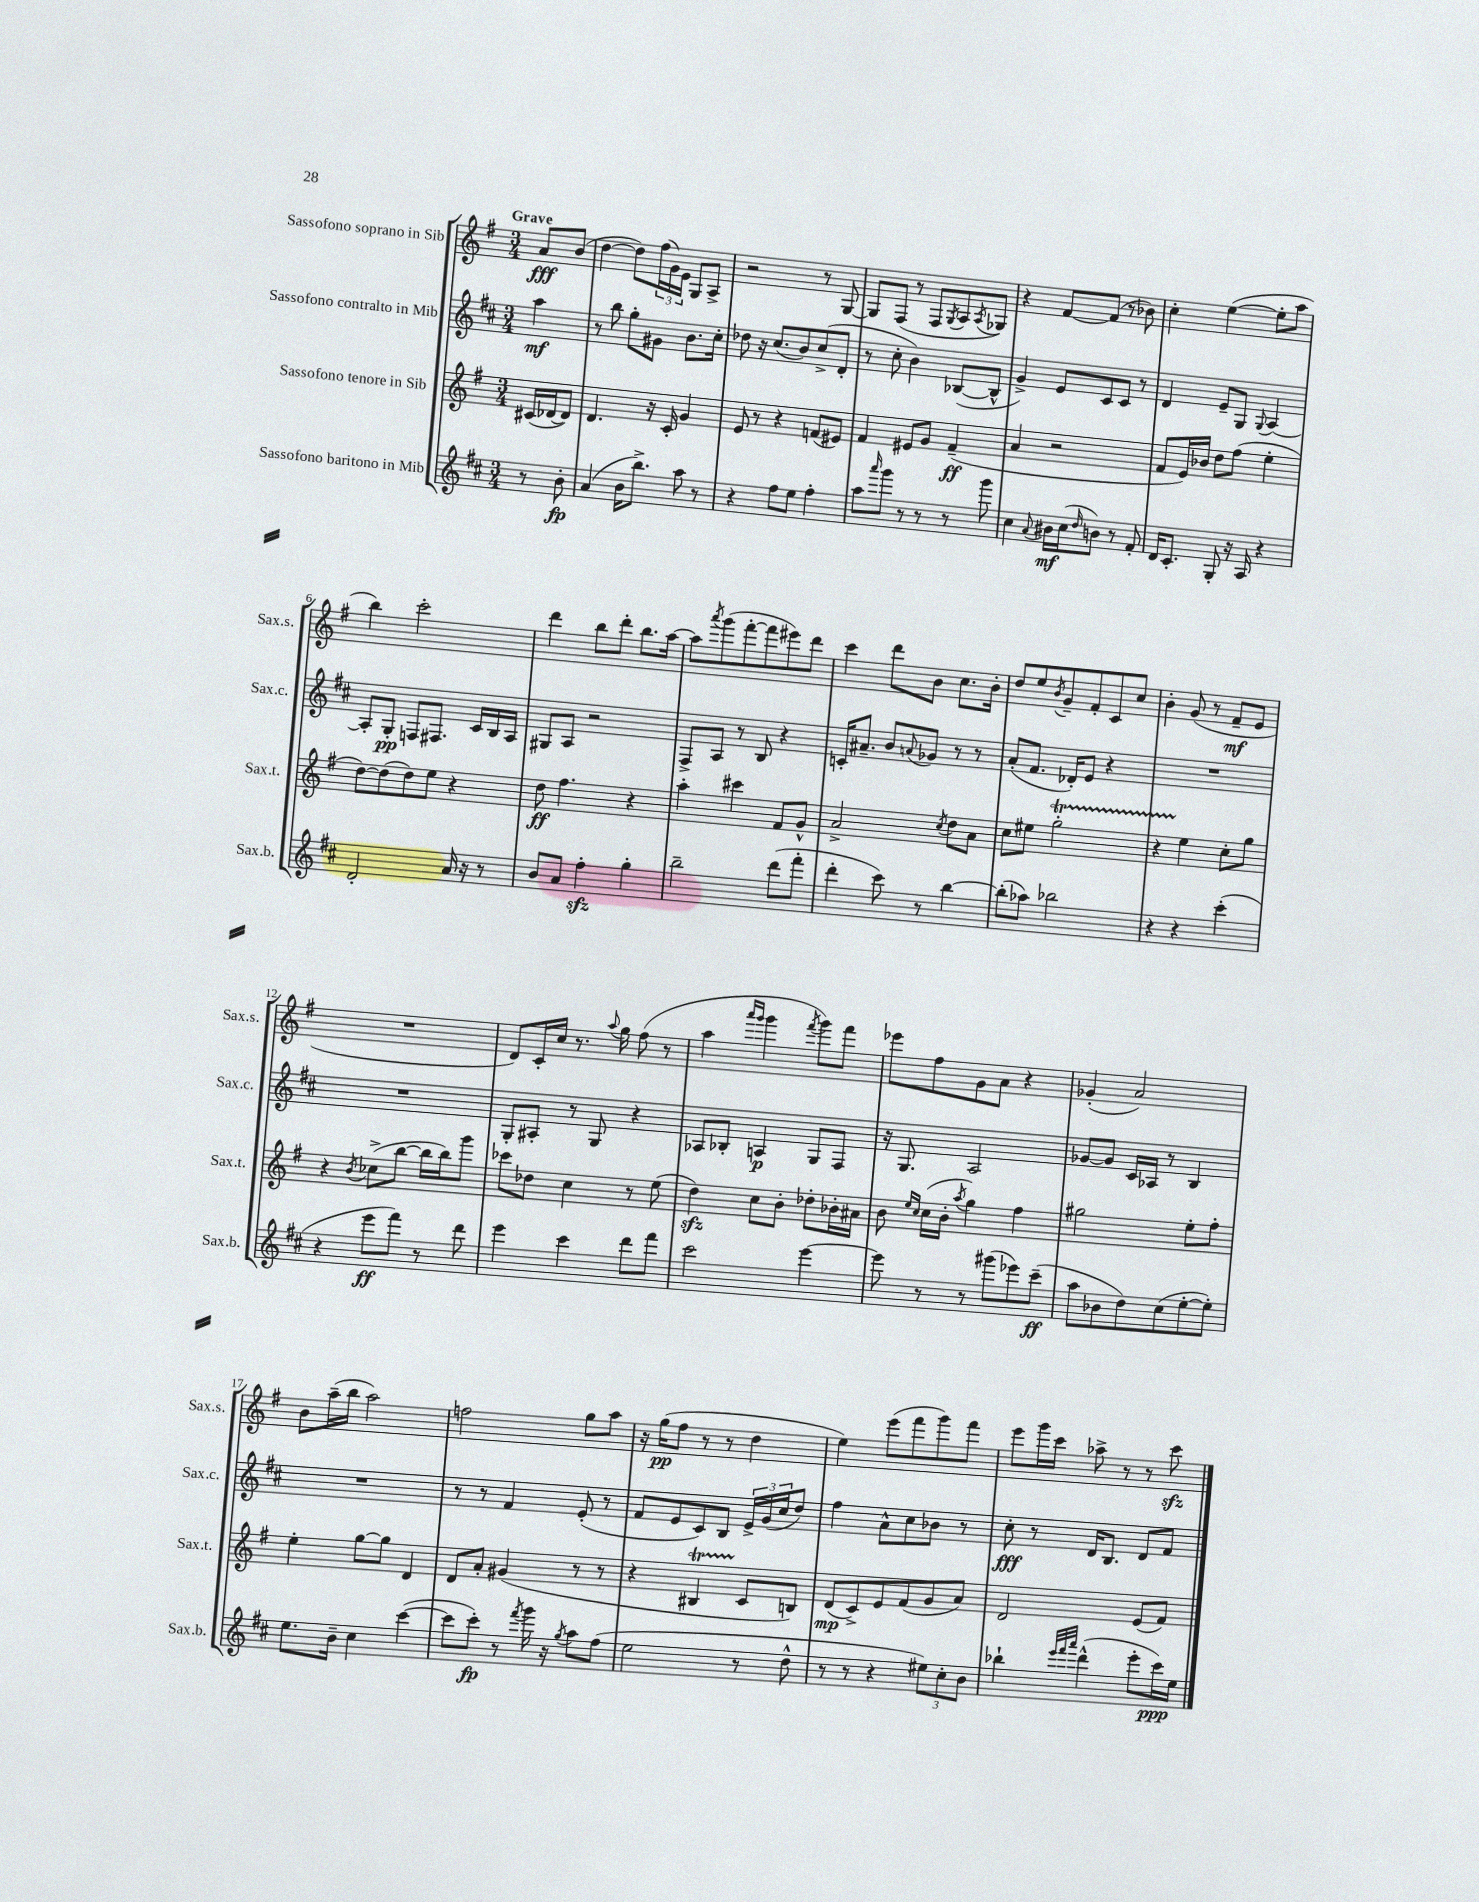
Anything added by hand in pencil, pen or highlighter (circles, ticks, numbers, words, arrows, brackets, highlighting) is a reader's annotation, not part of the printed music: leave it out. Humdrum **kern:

**kern	**kern	**kern	**kern
*staff4	*staff3	*staff2	*staff1
*clefG2	*clefG2	*clefG2	*clefG2
*k[f#c#]	*k[f#]	*k[f#c#]	*k[f#]
*M3/4	*M3/4	*M3/4	*M3/4
8r	(16c#	4aa	8a
.	[16d-	.	.
8b'	8d-])	.	(8b
=	=	=	=
(4a	4.d	8r	[4dd
.	.	8bb	.
16b	.	8gg'	8dd])
8.bb^)	.	.	.
.	16r	8g#	(24ff#
.	.	.	24g)
.	16c'	.	.
.	.	.	24e
8aa	4g	8.b	8G
8r	.	.	8A^
.	.	16cc#'	.
=	=	=	=
4r	8e	8dd-	2r
.	8r	16r	.
.	.	(8.cc#	.
8ff#	4r	.	.
8ee	.	8b)	.
4ff#'	(8f	(8cc#^	8r
.	8e#)	8d'	[8G
=	=	=	=
8aa	4f#	8r	8G]
16qqaaa	.	.	.
8ggg	.	8cc#'	(8F#
8r	8e#	4b)	8r
8r	8g	.	8F#
.	.	.	8qG
8r	(4f#~	([8B-	8A
.	.	.	8qA
8ggg	.	8B-^^]	8G-)
=	=	=	=
4cc#	4a	4g^)	4r
8qqa	.	.	.
16b#	2r	8e	[8f#
(16cc#	.	.	.
16qqdd	.	.	.
8b)	.	8c#	(8f#]
8r	.	8c#	8r
8f#'	.	8r	8b-)
=	=	=	=
16d	8f#	4d	4cc'
8.c#'	.	.	.
.	16e)	.	.
.	16b-	.	.
8G'	8dd	8e~	([4ee
16r	(8ff#	8G	.
16A	.	.	.
.	.	8qqG	.
4r	4ee'	[4A	8ee']
.	.	.	8aa
=	=	=	=
2d'	[8dd)	8A']	4bb)
.	(8dd]	8G'	.
.	8dd)	8F	2ccc'
.	8ee	8.F#	.
16a	4r	.	.
16r	.	16c#	.
8r	.	16B	.
.	.	16A	.
=	=	=	=
8b	8dd	8G#	4ddd
8a	4.ff#	8A	.
4ff#'	.	2r	8bb
.	.	.	8ddd'
4gg'	4r	.	8.bb
.	.	.	[16aa
=	=	=	=
2bb~	4aa'	8F#^	8aa]
.	.	.	8qaaa
.	.	8A	(8ggg
.	4ccc#	8r	[8fff#'
.	.	8B	8fff#]
(8ddd	8f#	4r	8eee#)
8fff#'	8g^^	.	8ddd
=	=	=	=
4ddd'	2a^	16c'	4ccc
.	.	8.a#~	.
8ccc#)	.	8b	8ddd
.	.	8qqa	.
8r	.	8g-	8b
.	8qcc	.	.
[4bb	8dd	8r	8.cc
.	8a	8r	.
.	.	.	16b'
=	=	=	=
(8bb']	8cc	(8a'	8dd
8aa-)	8ee#	8.f#	8ee
.	.	.	8qb
2bb-	2gg'	.	8g~
.	.	16d-')	.
.	.	8e	8f#'
.	.	4r	8c
.	.	.	8cc
=	=	=	=
4r	4r	2.r	4b'
4r	4ee	.	(8g
.	.	.	8r
(4ccc#'	8cc'	.	8f#~
.	8gg	.	8e
=	=	=	=
4r	4r	2.r	2.r
.	8qb	.	.
8eee	(8cc-^	.	.
8fff#)	[8bb	.	.
8r	16bb]	.	.
.	16bb)	.	.
8ddd	8ggg	.	.
=	=	=	=
4eee	8ccc-	8G'	8d)
.	8dd-	8A#'	16c'
.	.	.	16cc
4ccc#	4cc	8r	8.r
.	.	8G	.
.	.	.	8qqaa
.	.	.	16gg
8ddd	8r	4r	(8ff#
8fff#	(8ee	.	8r
=	=	=	=
2ccc#	4dd)	8A-	4aa
.	.	8B-'	.
.	.	.	16qqaaa
.	.	.	16qqggg
.	8cc	4A	4ggg
.	8b'	.	.
.	.	.	8qfff#
[4eee	8dd-'	8G	8ggg)
.	16b-'	8F#	8fff#
.	16a#	.	.
=	=	=	=
8eee]	8b	16r	8eee-
.	.	8.G	.
.	16qqee	.	.
.	16qqcc	.	.
8r	(16cc	.	8ff#
.	16b'	.	.
.	8qaa	.	.
8r	4gg)	2A	8g
(8ggg#	.	.	8a
8eee-)	4ff#	.	4r
(8ccc#~	.	.	.
=	=	=	=
8aa	2gg#	[8g-	(4g-'
8b-	.	8g-]	.
8dd)	.	16c#	2a)
.	.	16A-	.
(8cc#	.	8r	.
[8ee'	8ee'	4B	.
8ee'])	8ff#'	.	.
=	=	=	=
8.ee	4ee'	2.r	8b
.	.	.	(16aa~
16b~	.	.	16bb
4cc#	[8gg	.	2aa)
.	8gg]	.	.
([4ccc#	4d	.	.
=	=	=	=
8ccc#]	8d	8r	2ff
8ccc#')	8a'	8r	.
8r	(4g#	4f#	.
8qfff#	.	.	.
16ggg	.	.	.
16r	.	.	.
8qgg	.	.	.
8aa	8r	(8e'	8gg
(8ff#	8r	8r	8aa
=	=	=	=
2ee	4r	8f#	16r
.	.	.	(16gg
.	.	8e	8ff#
.	4B#	8c#)	8r
.	.	8B	8r
8r	8c	24e^	4dd
.	.	(24g	.
.	.	24cc#	.
8dd^^	8B)	8dd)	.
=	=	=	=
8r	(8d	4ff#	4ee)
8r	8c^)	.	.
4r	8e	8a^^	(8eee
.	(8f#	8cc#	8fff#
12ee#)	8g	8b-	8ggg)
12cc#'	.	.	.
.	8a)	8r	8fff#
12b	.	.	.
=	=	=	=
4bb-`	2d	8cc#'	8eee
.	.	8r	16ggg
.	.	.	16ccc
32qqeee	.	.	.
32qqfff#	.	.	.
32qqaaa	.	.	.
(4ddd^^	.	16d	8aa-^
.	.	8.B	.
.	.	.	8r
8eee'	(8e	8d	8r
16ccc#)	8f#)	8f#	8ccc
16ee	.	.	.
==	==	==	==
*-	*-	*-	*-
